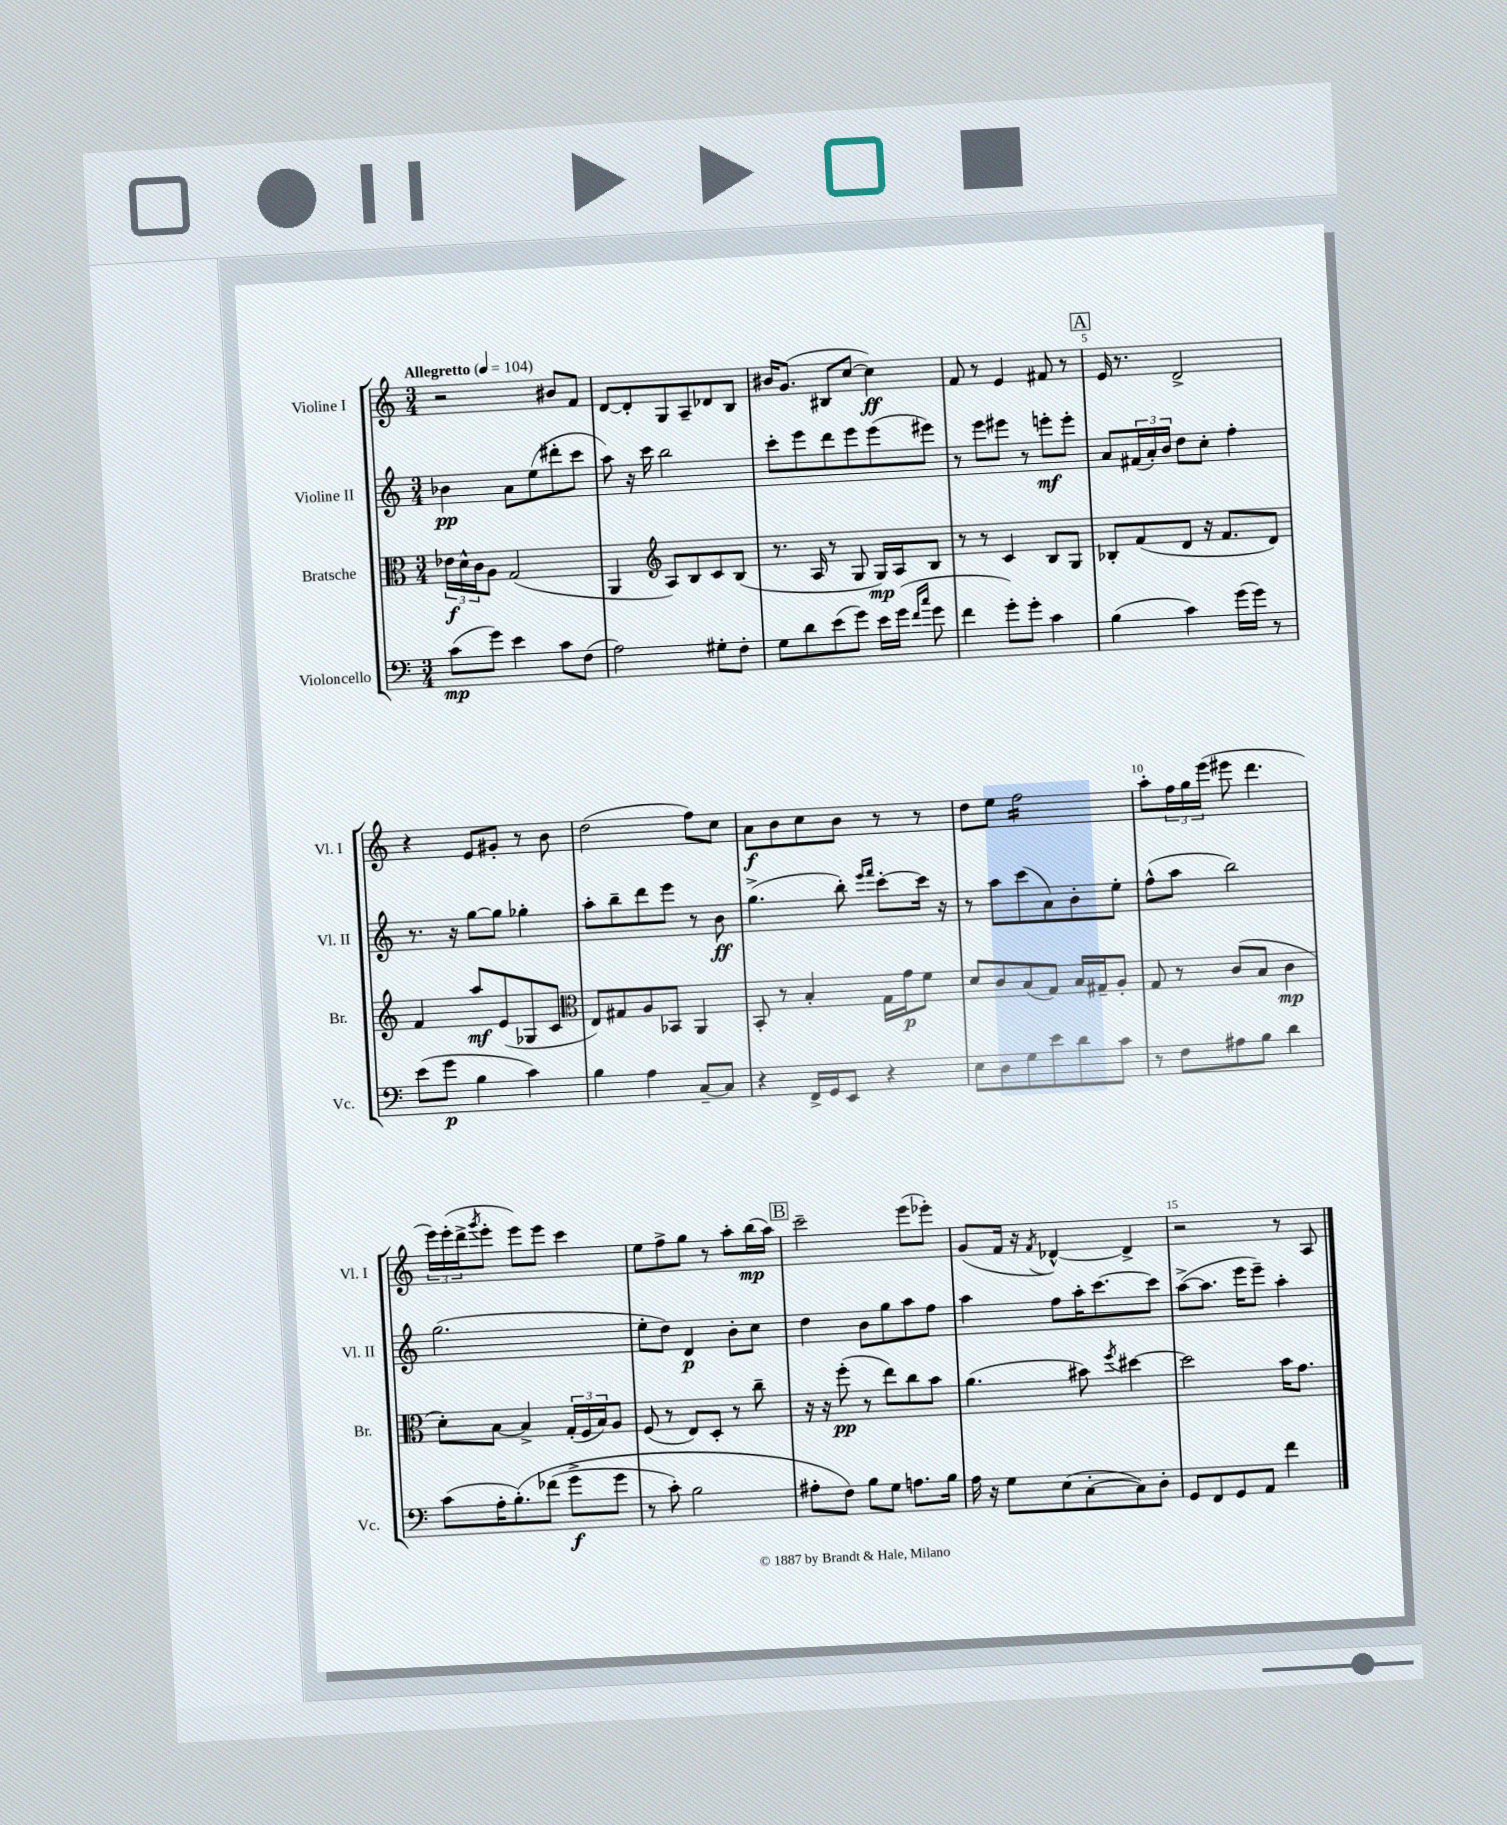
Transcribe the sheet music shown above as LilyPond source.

<<
\new StaffGroup <<
\new Staff = "s0" \with { instrumentName = "Violine I" shortInstrumentName = "Vl. I" } {
    \clef treble \key c \major \numericTimeSignature \time 3/4 \tempo "Allegretto" 4 = 104
    r2 bis'8 f'8 |
    d'8~ d'8-. g8 a8-- des'8 b8 |
    bis'16 g'8.( bis8 c''8~ c''4\ff) |
    f'8 r8 e'4 fis'8 r8 |
    \mark \markup { \box "A" } e'16 r8. d'2-> |
    r4 e'8 gis'8-. r8 b'8 |
    d''2( f''8) c''8 |
    a'8\f b'8 c''8 b'8 r8 r8 |
    d''8 e''8 f''2:16 |
    a''8-. \tuplet 3/2 { f''16 g''16 e'''16( } eis'''8 d'''4. |
    \tuplet 3/2 { e'''16) e'''16-.( d'''16-> } \acciaccatura { g'''8 } e'''8-. e'''8) e'''8 c'''4 |
    e''8 f''8-> g''8 r8 a''8-. b''16\mp( a''16) |
    \mark \markup { \box "B" } c'''2-- e'''8( ees'''8-.) |
    g'8( f'16 r16 \acciaccatura { f'8 } des'4~-^) des'4-> |
    r2 r8 a8 \bar "|." |
}
\new Staff = "s1" \with { instrumentName = "Violine II" shortInstrumentName = "Vl. II" } {
    \clef treble \key c \major \numericTimeSignature \time 3/4
    bes'4\pp a'8 e''8( dis'''8-. c'''8 |
    a''8) r16 c'''16 b''2 |
    c'''8-. e'''8 d'''8 e'''8 e'''8( eis'''8) |
    r8 e'''8 eis'''8 r8 e'''8-.\mf e'''8-. |
    \mark \markup { \box "A" } a'8 \tuplet 3/2 { fis'16( a'16-.) b'16 } d''8 c''8-. f''4-. |
    r8. r16 g''8~ g''8 ges''4-. |
    a''8-. b''8-- d'''8 e'''8 r8 b'8\ff |
    g''4.->( b''8-.) \grace { e'''16 f'''16 } c'''8~-. c'''16 r16 |
    r8 a''8 c'''8( a'8) b'8-. e''8-. |
    f''8-^( a''8 b''2) |
    g''2.( |
    e''8-. d''8) d'4\p b'8-. c''8 |
    \mark \markup { \box "B" } d''4 b'8 g''8 a''8 f''8 |
    a''4 f''8 a''16-. c'''8.~ c'''8 |
    a''8~->( a''8. e'''16 e'''8--) a''4-. \bar "|." |
}
\new Staff = "s2" \with { instrumentName = "Bratsche" shortInstrumentName = "Br." } {
    \clef alto \key c \major \numericTimeSignature \time 3/4
    \tuplet 3/2 { ees'16\f d'16-^ c'16 } a8 g2( |
    a,4 \clef treble a8) b8 c'8 b8( |
    r8. a16 r8 g8 g16\mp) a16 b8 |
    r8 r8 c'4 b8 g8 |
    \mark \markup { \box "A" } bes8-. f'8( d'8 r16 f'8. d'8) |
    f'4 a''8\mf e'8( ges8 c'8 |
    \clef alto e8) gis8 a8 bes,8 a,4 |
    b,8-. r8 b4-. g16 g'16\p f'8 |
    d'8 c'8 b8( g8) b16 gis16-- a8-. |
    g8 r8 c'8( b8 c'4\mp |
    d'8-.) b8~ b4-> \tuplet 3/2 { g16-.( f16 b16) } a8 |
    f8( r8 e8) d8-. r8 c''8-- |
    \mark \markup { \box "B" } r16 r16 f''8-.\pp( r8 e''8) c''8 b'8 |
    a'4.( bis'8) \acciaccatura { f''8 } dis''4~ |
    dis''2 b'16 g'8. \bar "|." |
}
\new Staff = "s3" \with { instrumentName = "Violoncello" shortInstrumentName = "Vc." } {
    \clef bass \key c \major \numericTimeSignature \time 3/4
    c'8\mp( g'8) e'4 c'8 f8( |
    a2) gis8-. f8-. |
    g8 d'8 e'8( g'8) e'16 g'16( \grace { f'16 c''16 } g'8 |
    f'4 g'8-.) g'8-. c'4 |
    \mark \markup { \box "A" } b4( c'4) g'16( g'16) r8 |
    e'8( g'8\p b4 c'4) |
    b4 a4 c8~-- c8 |
    r4 f,16-> g,16 e,8 r4 |
    e8 d8 g8 e'8 d'8 c'8 |
    r8 f8 ais8 b8 d'4 |
    c'8( a16-. b8.-.)\( fes'8( g'8->\f g'8 |
    r8 c'8-.) b2 |
    \mark \markup { \box "B" } ais8-. f8\) b8 g8 a8. b16 |
    a16 r16 g8 e8( c8~-. c8) d8-. |
    g,8 f,8 g,8 a,8 f'4 \bar "|." |
}
>>
>>
\layout { \context { \Score \override BarNumber.break-visibility = ##(#f #t #t) barNumberVisibility = #(every-nth-bar-number-visible 5) } }
